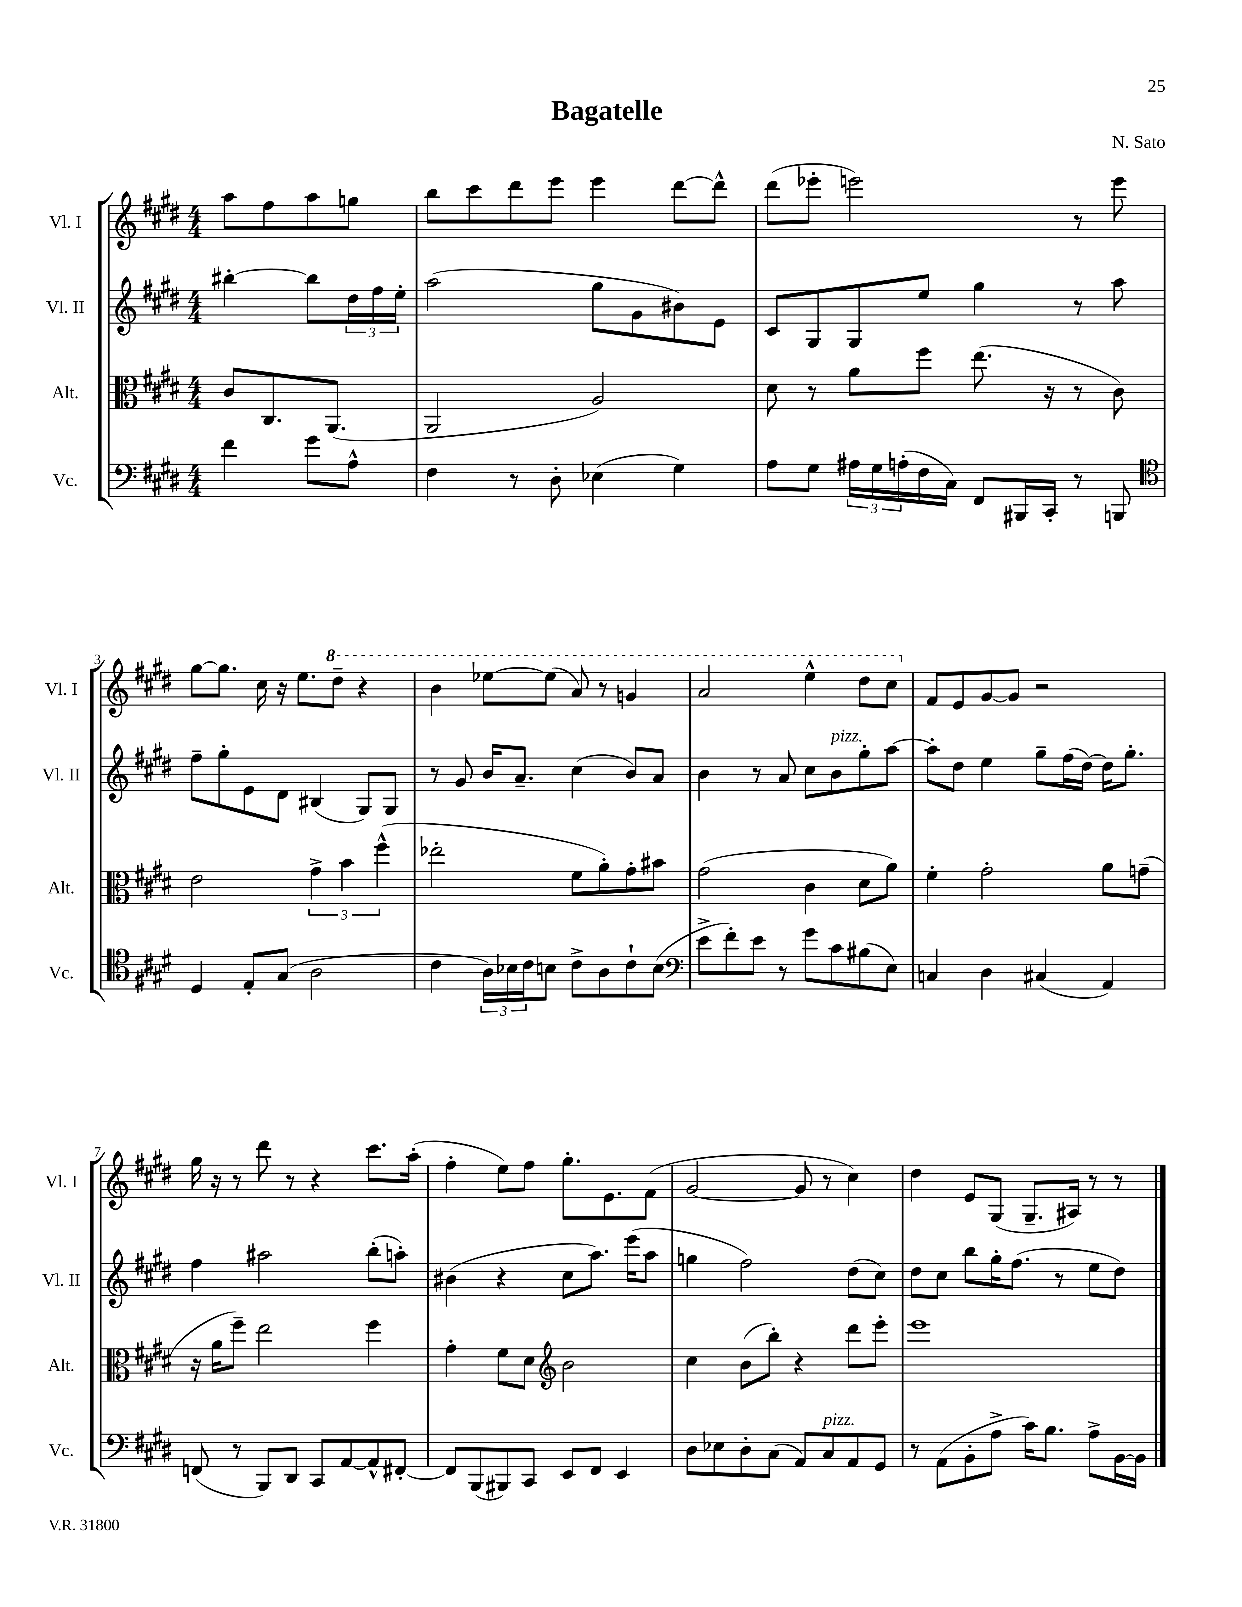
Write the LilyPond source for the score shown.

\header { title = "Bagatelle" composer = "N. Sato" }
<<
\new StaffGroup <<
\new Staff = "s0" \with { instrumentName = "Vl. I" shortInstrumentName = "Vl. I" } {
    \clef treble \key e \major \numericTimeSignature \time 4/4 \partial 2
    a''8 fis''8 a''8 g''8 |
    b''8 cis'''8 dis'''8 e'''8 e'''4 dis'''8~ dis'''8-^ |
    dis'''8( ees'''8-. e'''2) r8 e'''8 |
    gis''8~ gis''8. cis''16 r16 e''8. \ottava #1 dis'''8-- r4 |
    b''4 ees'''8~ ees'''8( a''8) r8 g''4 |
    a''2 e'''4-^ dis'''8 cis'''8 \ottava #0 |
    fis'8 e'8 gis'8~ gis'8 r2 |
    gis''16 r16 r8 dis'''8 r8 r4 cis'''8. a''16-.( |
    fis''4-. e''8) fis''8 gis''8.-. e'8. fis'8( |
    gis'2~ gis'8 r8 cis''4) |
    dis''4 e'8 gis8( gis8.-- ais16) r8 r8 \bar "|." |
}
\new Staff = "s1" \with { instrumentName = "Vl. II" shortInstrumentName = "Vl. II" } {
    \clef treble \key e \major \numericTimeSignature \time 4/4 \partial 2
    bis''4~-. bis''8 \tuplet 3/2 { dis''16 fis''16 e''16-. } |
    a''2( gis''8 gis'8 bis'8) e'8 |
    cis'8 gis8 gis8 e''8 gis''4 r8 a''8 |
    fis''8-- gis''8-. e'8 dis'8 bis4( gis8) gis8 |
    r8 gis'8 b'16 a'8.-- cis''4( b'8) a'8 |
    b'4 r8 a'8 cis''8 b'8^\markup { \italic "pizz." } gis''8-. a''8~ |
    a''8-. dis''8 e''4 gis''8-- fis''16( dis''16~) dis''16 gis''8.-. |
    fis''4 ais''2 b''8-.( a''8-.) |
    bis'4( r4 cis''8 a''8.) e'''16( a''8 |
    g''4 fis''2) dis''8( cis''8) |
    dis''8 cis''8 b''8 gis''16-. fis''8.( r8 e''8 dis''8) \bar "|." |
}
\new Staff = "s2" \with { instrumentName = "Alt." shortInstrumentName = "Alt." } {
    \clef alto \key e \major \numericTimeSignature \time 4/4 \partial 2
    cis'8 cis8. a,8.( |
    a,2 a2) |
    dis'8 r8 a'8 fis''8 e''8.( r16 r8 cis'8) |
    e'2 \tuplet 3/2 { gis'4-> b'4 fis''4-^( } |
    ees''2-. fis'8 a'8-.) gis'8-. bis'8 |
    gis'2( cis'4 dis'8 a'8) |
    fis'4-. gis'2-. a'8 g'8--( |
    r16 a'16 fis''8--) e''2 fis''4 |
    gis'4-. fis'8 dis'8 \clef treble b'2 |
    cis''4 b'8( b''8-.) r4 dis'''8 e'''8-. |
    e'''1 \bar "|." |
}
\new Staff = "s3" \with { instrumentName = "Vc." shortInstrumentName = "Vc." } {
    \clef bass \key e \major \numericTimeSignature \time 4/4 \partial 2
    fis'4 gis'8 a8-^ |
    fis4 r8 dis8-. ees4( gis4) |
    a8 gis8 \tuplet 3/2 { ais16 gis16 a16-.( } fis16 cis16) fis,8 bis,,16 cis,16-. r8 b,,8 |
    \clef tenor dis4 e8-. gis8( a2 |
    cis'4 \tuplet 3/2 { a16) bes16 cis'16 } b8 cis'8-> a8 cis'8-! b8( |
    \clef bass e'8-> fis'8-.) e'8 r8 gis'8 cis'8 bis8( e8) |
    c4 dis4 cis4( a,4) |
    f,8( r8 b,,8) dis,8 cis,8 a,8~ a,8-^ fis,8~-. |
    fis,8 b,,8( bis,,8) cis,8 e,8 fis,8 e,4 |
    dis8 ees8 dis8-. cis8( a,8) cis8^\markup { \italic "pizz." } a,8 gis,8 |
    r8 a,8( b,8-. a8-> cis'16) b8. a8-> b,16~ b,16 \bar "|." |
}
>>
>>
